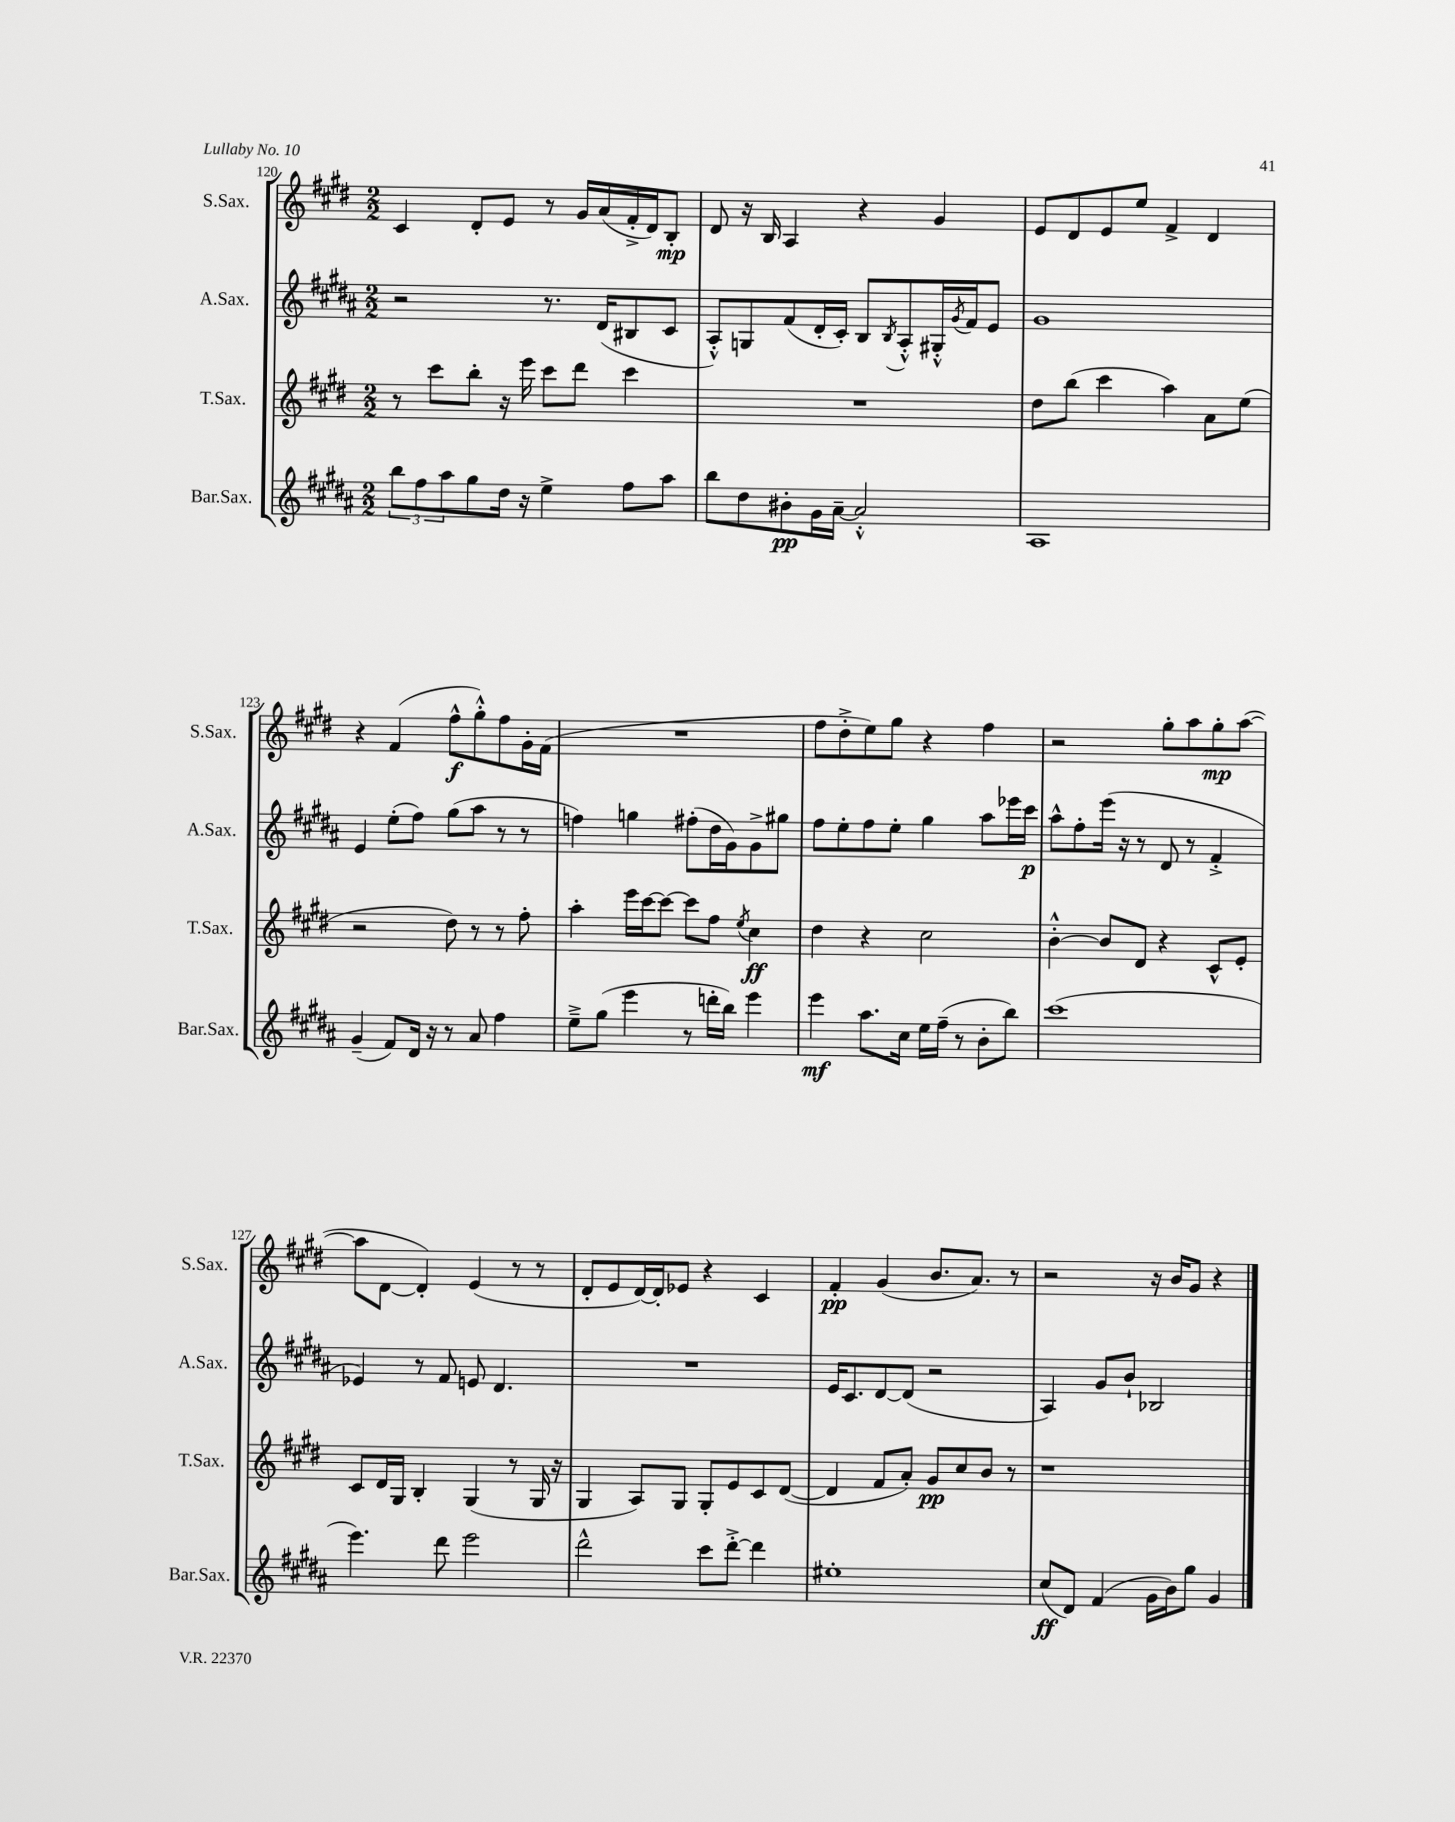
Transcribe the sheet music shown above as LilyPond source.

<<
\new StaffGroup <<
\new Staff = "s0" \with { instrumentName = "S.Sax." shortInstrumentName = "S.Sax." } {
    \clef treble \key e \major \numericTimeSignature \time 2/2
    cis'4 dis'8-. e'8 r8 gis'16 a'16( fis'16-.-> dis'16) b8-.\mp |
    dis'8 r16 b16 a4 r4 gis'4 |
    e'8 dis'8 e'8 e''8 fis'4-> dis'4 |
    r4 fis'4( fis''8-^\f gis''8-.-^) fis''8 gis'16-. fis'16( |
    R1 |
    fis''8 dis''8-.-> e''8) gis''8 r4 fis''4 |
    r2 gis''8-. a''8 gis''8-.\mp a''8~( |
    a''8 dis'8~ dis'4-.) e'4( r8 r8 |
    dis'8-. e'8 dis'16~) dis'16-. ees'8 r4 cis'4 |
    fis'4-.\pp gis'4( b'8. a'8.) r8 |
    r2 r16 b'16 gis'8 r4 \bar "|." |
}
\new Staff = "s1" \with { instrumentName = "A.Sax." shortInstrumentName = "A.Sax." } {
    \clef treble \key b \major \numericTimeSignature \time 2/2
    r2 r8. dis'16( bis8 cis'8 |
    ais8-.-^) g8 fis'8( dis'16-. cis'16-.) b8 \acciaccatura { b8 } ais8-.-^ gis16-.-^ \acciaccatura { gis'8 } fis'16 e'8 |
    gis'1 |
    e'4 e''8-.( fis''8) gis''8( ais''8 r8 r8 |
    f''4) g''4 fis''8-.( dis''16 gis'16) gis'8-> gis''8 |
    fis''8 e''8-. fis''8 e''8-. gis''4 ais''8 ees'''16 cis'''16\p |
    ais''8-^ fis''8-. e'''16( r16 r8 dis'8 r8 fis'4-.-> |
    ees'4) r8 fis'8 e'8 dis'4. |
    R1 |
    e'16 cis'8. dis'8~ dis'8( r2 |
    ais4) gis'8 b'8-! bes2 \bar "|." |
}
\new Staff = "s2" \with { instrumentName = "T.Sax." shortInstrumentName = "T.Sax." } {
    \clef treble \key e \major \numericTimeSignature \time 2/2
    r8 cis'''8 b''8-. r16 e'''16 cis'''8 dis'''8 cis'''4 |
    R1 |
    dis''8 b''8( cis'''4 a''4) a'8 e''8( |
    r2 dis''8) r8 r8 fis''8-. |
    a''4-. e'''16 cis'''16~ cis'''8~ cis'''8 fis''8 \acciaccatura { e''8 } cis''4\ff |
    dis''4 r4 cis''2 |
    b'4~-.-^ b'8 dis'8 r4 cis'8-^ e'8-. |
    cis'8 dis'16 gis16 b4-. gis4( r8 gis16 r16 |
    gis4 a8) gis8 gis8-. e'8 cis'8 dis'8~( |
    dis'4 fis'8 a'8-.) gis'8\pp cis''8 b'8 r8 |
    r1 \bar "|." |
}
\new Staff = "s3" \with { instrumentName = "Bar.Sax." shortInstrumentName = "Bar.Sax." } {
    \clef treble \key b \major \numericTimeSignature \time 2/2
    \tuplet 3/2 { b''8 fis''8 ais''8 } gis''8 dis''16 r16 e''4-> fis''8 ais''8 |
    b''8 dis''8 bis'8-.\pp gis'16 ais'16~-- ais'2-.-^ |
    ais1 |
    gis'4--( fis'8) dis'16 r16 r8 ais'8 fis''4 |
    e''8---> gis''8( e'''4 r8 d'''16-. b''16) e'''4 |
    e'''4\mf ais''8. cis''16 e''16 fis''16--( r8 b'8-. b''8) |
    cis'''1( |
    e'''4.) dis'''8 e'''2 |
    dis'''2-^ cis'''8 dis'''8~-.-> dis'''4 |
    eis''1-. |
    cis''8\ff( dis'8) fis'4( gis'16 b'16) gis''8 gis'4 \bar "|." |
}
>>
>>
\layout { \context { \Score currentBarNumber = #120 } }
